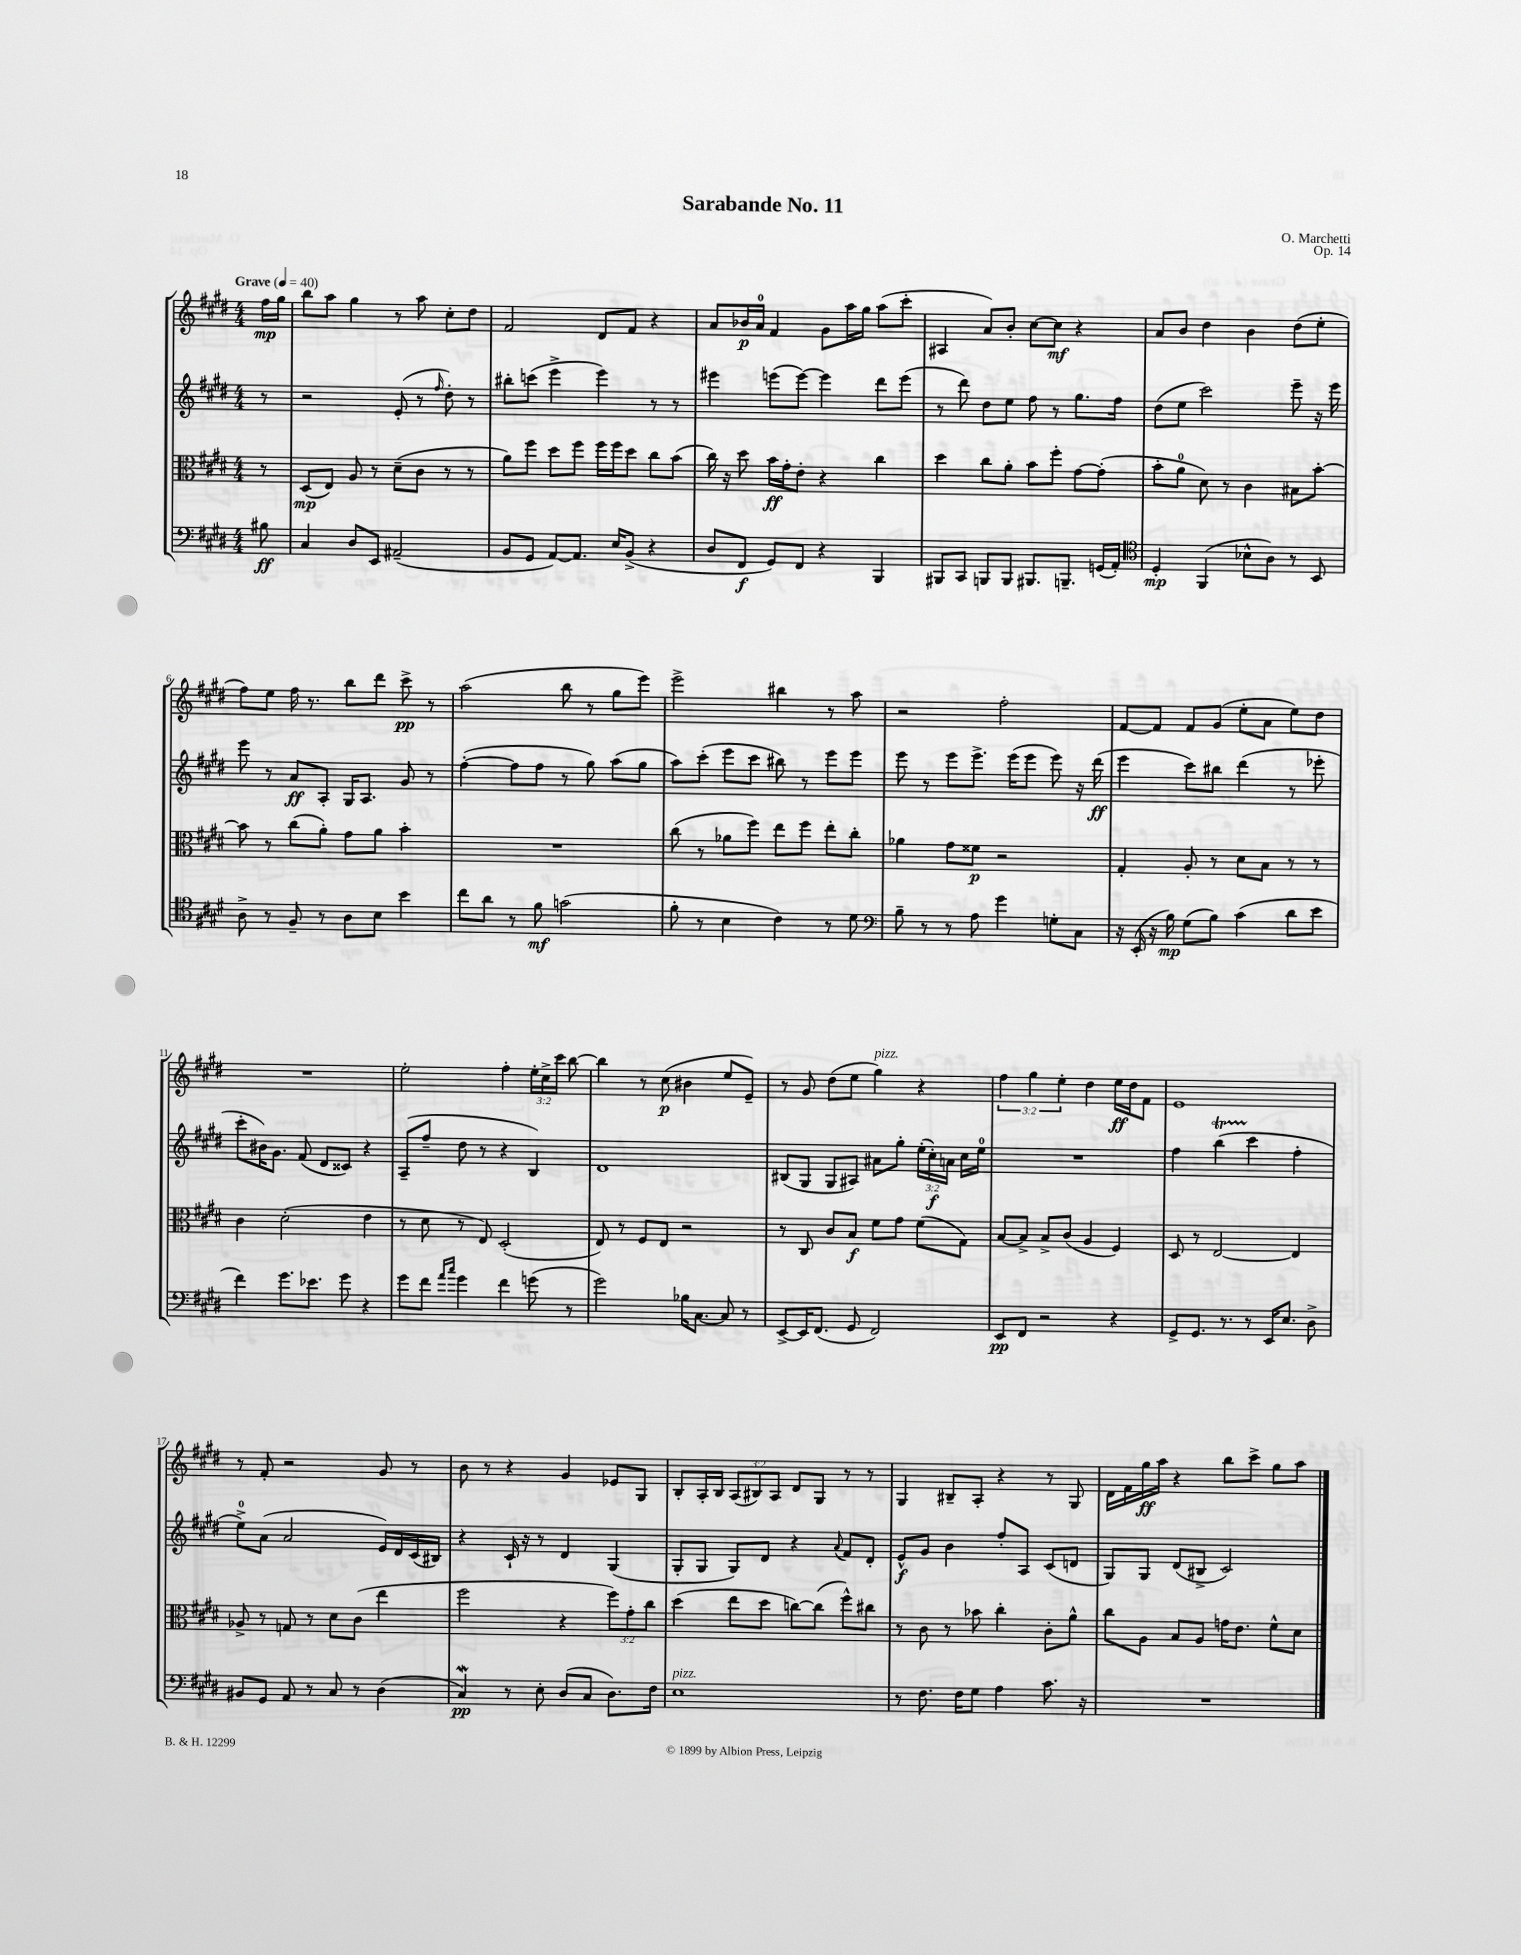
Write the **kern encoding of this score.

**kern	**kern	**kern	**kern
*staff4	*staff3	*staff2	*staff1
*clefF4	*clefC3	*clefG2	*clefG2
*k[f#c#g#d#]	*k[f#c#g#d#]	*k[f#c#g#d#]	*k[f#c#g#d#]
*M4/4	*M4/4	*M4/4	*M4/4
*MM40	*MM40	*MM40	*MM40
8B#	8r	8r	16ff#
.	.	.	16gg#
=	=	=	=
4C#	(8D#	2r	8bb
.	8E)	.	8aa
8D#	8A	.	4gg#
8EE	8r	.	.
(2AA#~	(8d#~	(8e'	8r
.	8c#	8r	8aa
.	.	16qqff#	.
.	8r	8dd#')	8cc#'
.	8r	8r	8dd#
=	=	=	=
8BB	8a)	8bb#'	2f#
8GG#	8ff#	(8ccc	.
[8AA)	8dd#	4eee^	.
8.AA]	8ff#	.	.
.	16ff#	4eee)	8d#
16E	16ff#	.	.
(8BB^	8dd#	.	8f#
4r	8cc#	8r	4r
.	(8b	8r	.
=	=	=	=
8D#	16cc#)	4eee#	8a
.	16r	.	.
8FF#	8dd#	.	16b-
.	.	.	16a
8GG#)	16b	(8eee	4f#
.	16g#'	.	.
8FF#	8e'	[8eee)	.
4r	4r	4eee]	8g#
.	.	.	16aa
.	.	.	16gg#
4BBB	4cc#	8ddd#	(8aa
.	.	(8eee	8ccc#'
=	=	=	=
8BBB#	4dd#	8r	4A#
8CC#	.	8ddd#)	.
8BBB	8cc#	8dd#	8a)
8BBB	8a'	8ee	8b'
8.BBB#	8b	8ff#	[8cc#
.	8ff#'	8r	8cc#]
8.BBB~	.	.	.
.	[8g#	8.gg#	4r
(16GG	(8g#']	.	.
16AA')	.	16ff#	.
=	=	=	=
*clefC4	*	*	*
4D#'	8b'	(8dd#	8a
.	8a	8ee	8b
(4FF#	8d#)	2ccc#)	4dd#
.	8r	.	.
8B-^^	4c#	.	4b
8A)	.	.	.
8r	8B#	8eee~	(8dd#
8BB	[8b'	16r	8ee'
.	.	16eee	.
=	=	=	=
8A^	8b]	8eee	8ff#)
8r	8r	8r	8ee
8F#~	(8cc#	8a	16ff#
.	.	.	8.r
8r	8a')	8A'	.
8A	8g#	16G#	8bb
.	.	8.A	.
8B	8a	.	8ddd#
4b	4b'	8g#	8ccc#^
.	.	8r	8r
=	=	=	=
8cc#	1r	([4ff#'	(2aa
8a	.	.	.
8r	.	8ff#]	.
8f#	.	8ff#	.
(2g	.	8r	8bb
.	.	8gg#)	8r
.	.	(8aa	8gg#
.	.	8gg#	8eee)
=	=	=	=
8f#'	(8cc#	8aa)	2eee^
8r	8r	(8ccc#'	.
4B	8a-	8eee	.
.	8ff#)	8ccc#	.
4c#)	8ee	8bb#)	4bb#
.	8ff#	8r	.
8r	8ee'	8eee	8r
8d#	8cc#'	8eee	8aa
=	=	=	=
*clefF4	*	*	*
8B~	4a-	8eee	2r
8r	.	8r	.
8r	8g#	8eee	.
8A	8f##	8.eee^	.
4g#	2r	.	2ff#'
.	.	(16eee	.
.	.	8eee	.
8G'	.	8eee)	.
8C#	.	16r	.
.	.	(16ddd#	.
=	=	=	=
16r	4G#'	4eee	[8f#
(16EE'	.	.	.
16r	.	.	8f#]
16B)	.	.	.
(8G#	8A'	8ccc#)	8f#
8B)	8r	8bb#	(8g#
(4c#	8d#	(4ddd#	8ee'
.	8B	.	8a
8d#	8r	8r	8ee)
8e	8r	8eee-'	8dd#
=	=	=	=
4f#)	4c#	8ccc#'	1r
.	.	16b#)	.
.	.	8.g#	.
8.g#	(2d#'	.	.
.	.	(8f#	.
8.e-	.	.	.
.	.	8d#	.
8g#	.	8c##)	.
4r	4e	4r	.
=	=	=	=
8g#	8r	(8A~	2ee'
8f#	8d#	8ff#~	.
16qqa	.	.	.
16qqcc#	.	.	.
4g#	8r	8dd#	.
.	8E)	8r	.
4f#	(2D#'	4r	4ff#'
(8g	.	4B)	24ee'
.	.	.	24cc#^
.	.	.	24ccc#
8r	.	.	[8bb
=	=	=	=
2g#)	8E)	1d#	4bb]
.	8r	.	.
.	8F#	.	8r
.	8E	.	(8cc#
16B-	2r	.	4b#
[8.C#	.	.	.
8C#]	.	.	8ee
8r	.	.	8e~)
=	=	=	=
[8EE^	8r	(8B#	8r
16EE]	8C#	8G#	8g#
(8.FF#	.	.	.
.	8c#	8G#	(8dd#
8GG#	8B	8A#)	8ee
2FF#)	8f#	8a#	4gg#)
.	8g#	8gg#'	.
.	(8f#	(24ee'	4r
.	.	24cc#')	.
.	.	24a	.
.	8G#)	16cc#	.
.	.	16ee	.
=	=	=	=
8EE	[8B	1r	6ff#
8FF#	8B^]	.	.
.	.	.	6gg#
2r	8B^	.	.
.	.	.	6ee'
.	(8c#	.	.
.	4A	.	4dd#
4r	4F#)	.	16ee
.	.	.	16dd#
.	.	.	8f#
=	=	=	=
8GG#^	8D#	4ff#	1e
8.GG#	8r	.	.
.	[2E	(4bb	.
8.r	.	.	.
8r	.	4ccc#	.
16EE	.	.	.
8.E	.	.	.
.	4E]	4ff#'	.
8D#^	.	.	.
=	=	=	=
8BB#	8A-^	8ee^)	8r
8GG#	8r	(8a	8f#'
8AA	8G	2a	2r
8r	8r	.	.
8C#	8d#	.	.
8r	(8c#	.	.
(4D#	4ee	16e)	8g#
.	.	16d#	.
.	.	(16c#	8r
.	.	16B#)	.
=	=	=	=
4C#)	2ff#	4r	8b
.	.	.	8r
8r	.	16c#`	4r
.	.	16r	.
8E'	.	8r	.
(8D#	4r	4d#	4g#
8C#	.	.	.
8.D#)	12ff#)	(4G#	8e-
.	12g#'	.	.
.	.	.	8G#
.	12cc#	.	.
16F#	.	.	.
=	=	=	=
1E	(4dd#	8G#'	8B'
.	.	8G#	16A'
.	.	.	16B
.	8ee	8G#)	(12A
.	.	.	12B#)
.	8dd#	8d#	.
.	.	.	12A
.	[8cc)	4r	8d#
.	(8cc]	.	8G#
.	.	8qqa	.
.	8ff#^^)	8f#	8r
.	8cc#	8d#'	8r
=	=	=	=
8r	8r	8e^^	4G#
8.F#	8c#	8g#	.
.	8r	4b	8B#~
16F#	.	.	.
8G#	8b-	.	8A'
4A	4cc#'	8ff#'	4r
.	.	8A	.
8.c#	8c#'	(8c#	8r
.	8a^^	8d	8G#
16r	.	.	.
=	=	=	=
1r	8cc#	8G#)	16d#
.	.	.	16f#
.	8A	8G#	16gg#
.	.	.	16aa
.	8B	(8d#	4r
.	8A	8B#^	.
.	16g	2c#)	8bb
.	8.e	.	.
.	.	.	8ccc#^
.	8f#^^	.	8gg#
.	8d#	.	8aa
==	==	==	==
*-	*-	*-	*-
